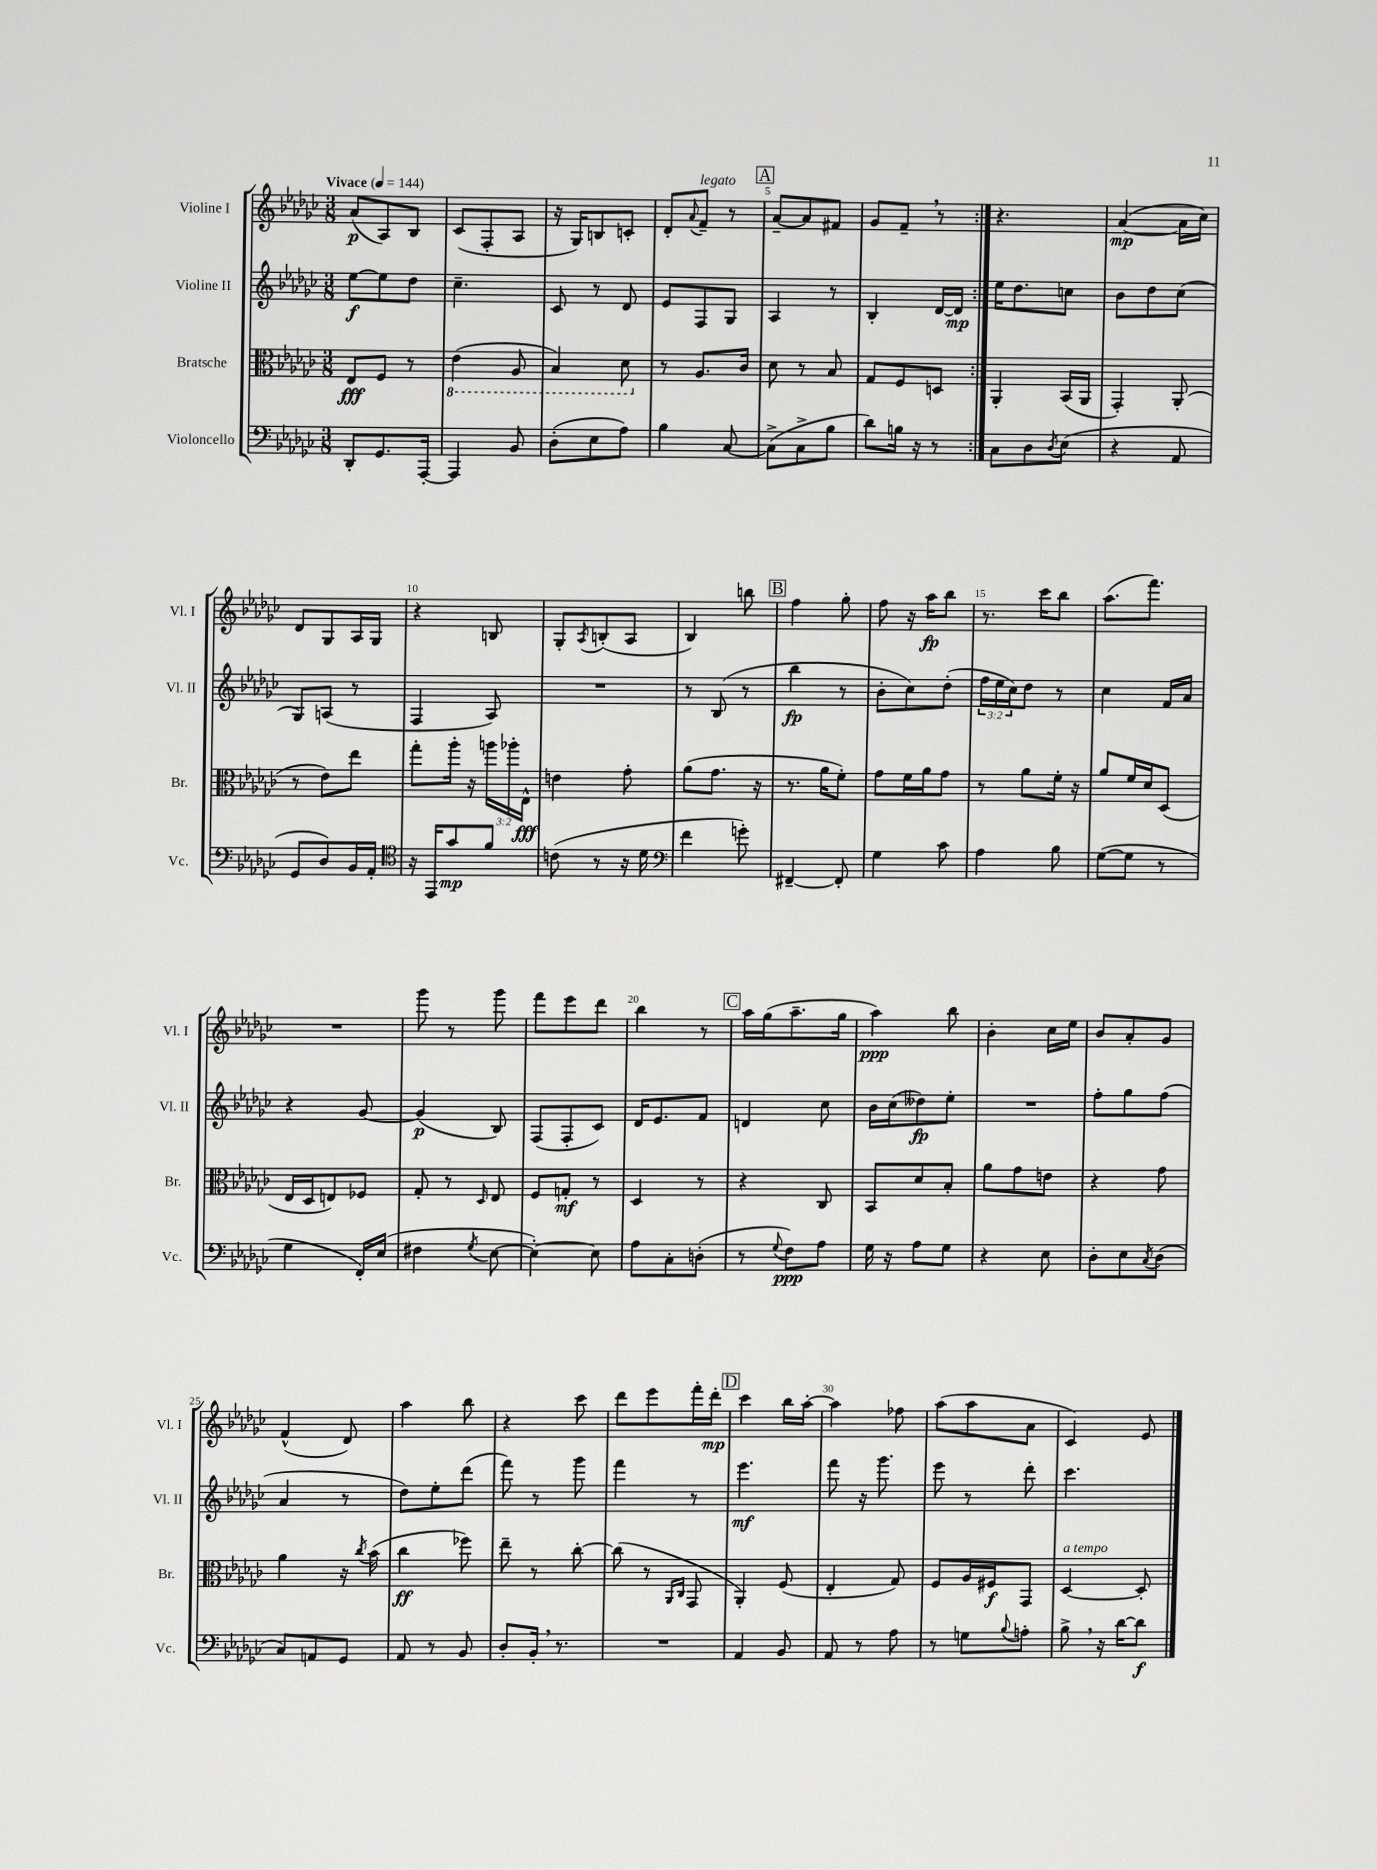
<<
\new StaffGroup <<
\new Staff = "s0" \with { instrumentName = "Violine I" shortInstrumentName = "Vl. I" } {
    \clef treble \key ges \major \numericTimeSignature \time 3/8 \tempo "Vivace" 4 = 144
    \repeat volta 2 { aes'8\p( aes8) bes8 |
    ces'8( f8-. aes8 |
    r16 ges16) b8 c'8-. |
    des'8-. \appoggiatura { aes'8 } f'8--^\markup { \italic "legato" } r8 |
    \mark \markup { \box "A" } aes'8~-- aes'8 fis'8 |
    ges'8 f'8-- \breathe r8 | }
    r4. |
    aes'4~\mp( aes'16 ces''16) |
    des'8 ges8 aes16 ges16 |
    r4 b8 |
    ges8-. \acciaccatura { aes8 } b8-.( aes8 |
    bes4) b''8 |
    \mark \markup { \box "B" } f''4 ges''8-. |
    f''8 r16 aes''16\fp bes''8 |
    r8. ces'''16 bes''8 |
    aes''8.( f'''8.) |
    R4. |
    ges'''8 r8 ges'''8 |
    f'''8 ees'''8 des'''8 |
    bes''4 r8 |
    \mark \markup { \box "C" } aes''16 ges''16( aes''8.-- ges''16 |
    aes''4\ppp) bes''8 |
    bes'4-. ces''16 ees''16 |
    bes'8 aes'8-. ges'8 |
    f'4-^( des'8) |
    aes''4 bes''8 |
    r4 ces'''8 |
    des'''8 ees'''8 f'''16-. des'''16-.\mp |
    \mark \markup { \box "D" } ces'''4 bes''16 aes''16~-. |
    aes''4 fes''8 |
    aes''8( aes''8 aes'8 |
    ces'4) ees'8 \bar "|." |
}
\new Staff = "s1" \with { instrumentName = "Violine II" shortInstrumentName = "Vl. II" } {
    \clef treble \key ges \major \numericTimeSignature \time 3/8 \override Staff.TupletNumber.text = #tuplet-number::calc-fraction-text
    \repeat volta 2 { ees''8~\f ees''8 des''8 |
    ces''4.-- |
    ces'8 r8 des'8 |
    ees'8 f8 ges8 |
    \mark \markup { \box "A" } aes4 r8 |
    bes4-. des'16~ des'16\mp | }
    ees''16 des''8. c''8 |
    bes'8 des''8 ces''8( |
    ges8) a8( r8 |
    f4 aes8) |
    R4. |
    r8 bes8( r8 |
    \mark \markup { \box "B" } bes''4\fp r8 |
    bes'8-. ces''8) des''8-.( |
    \tuplet 3/2 { f''16 ees''16 ces''16) } des''8 r8 |
    ces''4 f'16 aes'16 |
    r4 ges'8~ |
    ges'4\p( bes8) |
    f8( f8-. ces'8) |
    des'16 ees'8. f'8 |
    \mark \markup { \box "C" } d'4 ces''8 |
    bes'16 ces''16( deses''8\fp) ees''8-. |
    R4. |
    f''8-. ges''8 f''8( |
    aes'4 r8 |
    des''8) ees''8-. des'''8( |
    f'''8) r8 ges'''8 |
    f'''4 r8 |
    \mark \markup { \box "D" } ees'''4.\mf |
    f'''8 r16 ges'''8. |
    ees'''8 r8 des'''8-. |
    ces'''4. \bar "|." |
}
\new Staff = "s2" \with { instrumentName = "Bratsche" shortInstrumentName = "Br." } {
    \clef alto \key ges \major \numericTimeSignature \time 3/8 \override Staff.TupletNumber.text = #tuplet-number::calc-fraction-text
    \repeat volta 2 { ees8\fff f8 r8 |
    \ottava #-1 ees4( aes,8 |
    bes,4) des8 \ottava #0 |
    r8 aes8. ces'16 |
    \mark \markup { \box "A" } des'8 r8 bes8 |
    ges8 f8 d8 | }
    aes,4-. bes,16( aes,16 |
    ges,4-.) aes,8-.( |
    r8 ees'8) ees''8 |
    ges''8-. aes''16-. r16 \tuplet 3/2 { a''16 aes''16-. ees16-^\fff } |
    e'4 ges'8-. |
    aes'8( ges'8. r16 |
    \mark \markup { \box "B" } r8. aes'16 f'8-.) |
    ges'8 f'16 aes'16 ges'8 |
    r8 aes'8 f'16-. r16 |
    aes'8 f'16 des'16 des8( |
    ees16 des16 e8) fes8 |
    ges8-. r8 \grace { des16 } ees8 |
    f8 g8-.\mf r8 |
    des4 r8 |
    \mark \markup { \box "C" } r4 ces8 |
    bes,8 des'8 bes8-. |
    aes'8 ges'8 e'8 |
    r4 ges'8 |
    aes'4 r16 \acciaccatura { ces''8 } bes'16( |
    ces''4\ff fes''8) |
    ees''8-- r8 ces''8~-. |
    ces''8( r8 \grace { aes,16 ces16 } ges,8 |
    \mark \markup { \box "D" } aes,4-.) f8( |
    ees4-. ges8) |
    f8 aes16 fis16\f ges,8 |
    des4~^\markup { \italic "a tempo" } des8-. \bar "|." |
}
\new Staff = "s3" \with { instrumentName = "Violoncello" shortInstrumentName = "Vc." } {
    \clef bass \key ges \major \numericTimeSignature \time 3/8
    \repeat volta 2 { des,8-. ges,8. aes,,16~-. |
    aes,,4 bes,8 |
    des8-.( ees8 aes8) |
    bes4 ces8~ |
    \mark \markup { \box "A" } ces8->( ces8-> bes8 |
    des'8) b16 r16 r8 | }
    ces8 des8 \acciaccatura { des8 } ees8( |
    r4 aes,8 |
    ges,8 des8) bes,16 aes,16-. |
    \clef tenor r16 ees,16 ges'8\mp f'8 |
    c'8( r8 r16 des'16 |
    \clef bass f'4 g'8-.) |
    \mark \markup { \box "B" } fis,4~-- fis,8-. |
    ges4 ces'8 |
    aes4 bes8 |
    ges8~( ges8 r8 |
    ges4 f,16-.) ees16( |
    fis4 \acciaccatura { ges8 } ees8~ |
    ees4~-.) ees8 |
    aes8 ces8-. d8-.( |
    \mark \markup { \box "C" } r8 \appoggiatura { ges8 } f8\ppp) aes8 |
    ges16 r16 aes8 ges8 |
    r4 ees8 |
    des8-. ees8 \acciaccatura { ces8 } des8( |
    ces8) a,8 ges,8 |
    aes,8 r8 bes,8 |
    des8-. bes,16-. \breathe r8. |
    R4. |
    \mark \markup { \box "D" } aes,4 bes,8 |
    aes,8 r8 aes8 |
    r8 g8 \appoggiatura { bes8 } a8-. |
    bes8-> \breathe r16 des'16~ des'8\f \bar "|." |
}
>>
>>
\layout { \context { \Score \override BarNumber.break-visibility = ##(#f #t #t) barNumberVisibility = #(every-nth-bar-number-visible 5) } }
